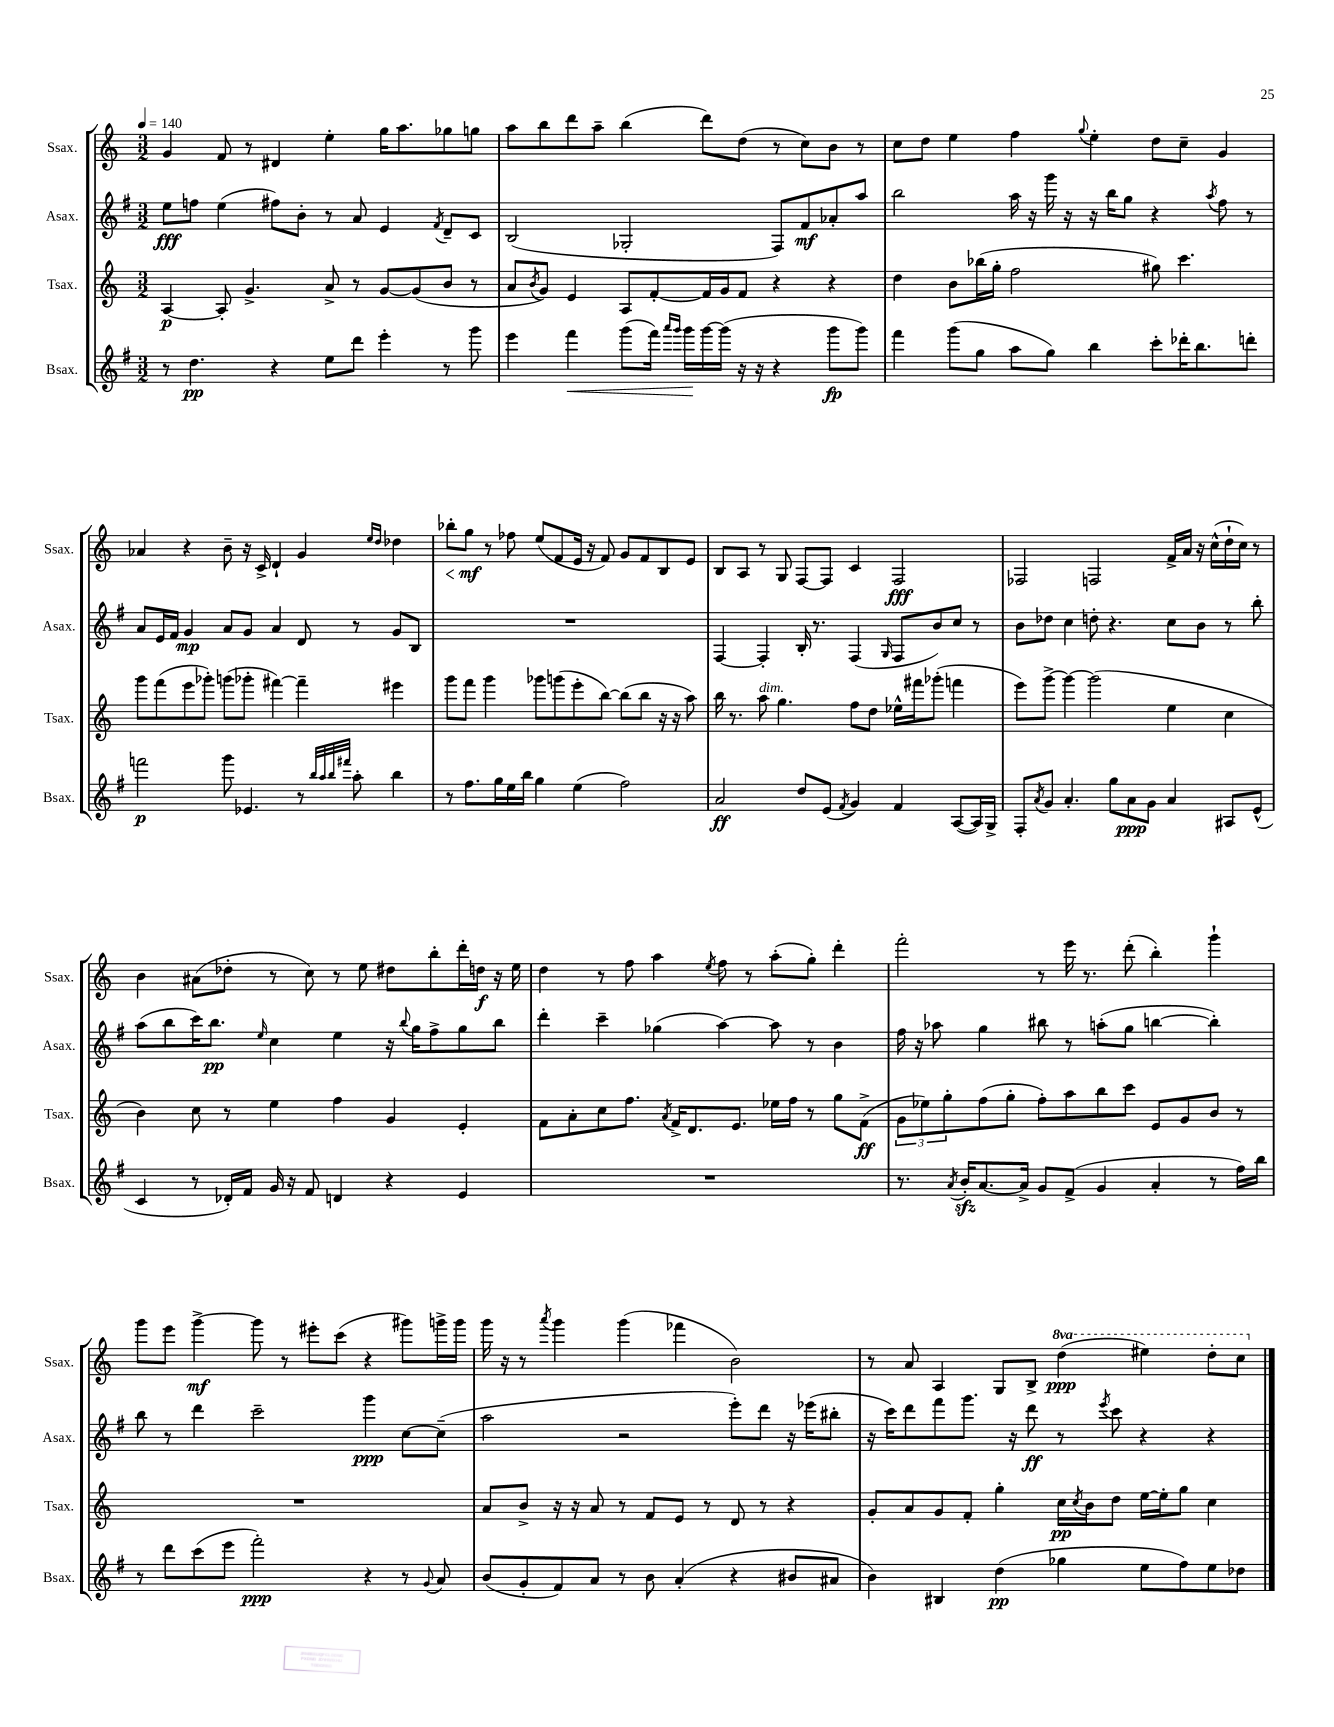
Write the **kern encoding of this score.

**kern	**kern	**kern	**kern
*staff4	*staff3	*staff2	*staff1
*clefG2	*clefG2	*clefG2	*clefG2
*k[f#]	*k[]	*k[f#]	*k[]
*M3/2	*M3/2	*M3/2	*M3/2
*MM140	*MM140	*MM140	*MM140
8r	[4A	8ee	4g
4.dd	.	8ff	.
.	8A']	(4ee	8f
.	4.g^	.	8r
4r	.	8ff#)	4d#
.	.	8b'	.
8ee	8a^	8r	4ee'
8ddd	8r	8a	.
4eee'	[8g	4e	16gg
.	.	.	8.aa
.	(8g]	.	.
.	.	8qf#	.
8r	8b	8d~	8gg-
8ggg	8r	8c	8gg
=	=	=	=
4eee	8a	(2B	8aa
.	8qb	.	.
.	8g)	.	8bb
4fff#	4e	.	8ddd
.	.	.	8aa~
(8ggg	8A	2G-'	(4bb
16fff#)	[8f'	.	.
16qqaaa	.	.	.
16qqggg	.	.	.
16ggg	.	.	.
[16ggg	16f]	.	8ddd)
(16ggg]	16g	.	.
16r	8f	.	(8dd
16r	.	.	.
4r	4r	8F#)	8r
.	.	8f#	8cc)
8ggg	4r	8a-'	8b
8ggg)	.	8aa	8r
=	=	=	=
4fff#	4dd	2bb	8cc
.	.	.	8dd
(8ggg	8b	.	4ee
8gg	(16bb-	.	.
.	16gg'	.	.
8aa	2ff	16aa	4ff
.	.	16r	.
8gg)	.	16ggg	.
.	.	16r	.
.	.	.	8qqgg
4bb	.	16r	4ee'
.	.	16bb	.
.	.	8gg	.
8ccc'	8gg#)	4r	8dd
16ddd-'	4.ccc	.	8cc~
8.bb	.	.	.
.	.	8qaa	.
.	.	8ff#	4g
8ddd'	.	8r	.
=	=	=	=
2fff	8ggg	8a	4a-
.	(8fff	16e	.
.	.	16f#	.
.	8eee	4g	4r
.	8ggg-')	.	.
8ggg	(8ggg	8a	8b~
4.e-	8ggg-'	8g	16r
.	.	.	16c^
.	[4fff#)	4a	4d`
8r	4fff#~]	8d	4g
32qqbb	.	.	.
32qqaa	.	.	.
32qqbb	.	.	.
32qqfff#	.	.	.
8aa'	.	8r	.
.	.	.	16qqee
.	.	.	16qqdd
4bb	4eee#	8g	4dd-
.	.	8B	.
=	=	=	=
8r	8ggg	1.r	8bb-'
8.ff#	8fff	.	8gg
.	4ggg	.	8r
16gg	.	.	.
16ee	.	.	8ff-
16bb	.	.	.
4gg	8ggg-	.	(8ee
.	(8ggg	.	8f
(4ee	8eee'	.	16e
.	.	.	16r
.	[8bb)	.	8f)
2ff#)	(8bb]	.	8g
.	8bb	.	8f
.	16r	.	8B
.	16r	.	.
.	8aa)	.	8e
=	=	=	=
2a	16bb	[4F#	8B
.	8.r	.	.
.	.	.	8A
.	8aa	4F#']	8r
.	4.gg	.	8G
8dd	.	16B'	[8F
.	.	8.r	.
(8e	.	.	8F]
8qf#	.	.	.
4g)	8ff	(4F#	4c
.	8dd	.	.
.	.	16qqG	.
4f#	16ee-^^	8F#	2F
.	16fff#	.	.
.	(8ggg-'	8b)	.
([8A	4fff	8cc	.
16A])	.	8r	.
16G^	.	.	.
=	=	=	=
8F#'	8eee)	8b	2F-
8qa	.	.	.
8g	[8ggg^	8dd-	.
4.a'	4ggg_	4cc	.
.	(2ggg]	8dd'	2F
8gg	.	4.r	.
8a	.	.	.
8g	.	.	.
4a	4ee	8cc	16f^
.	.	.	16a
.	.	8b	16r
.	.	.	(16cc^^
8A#	4cc	8r	16dd`
.	.	.	16cc)
(8e^^	.	8bb'	8r
=	=	=	=
4c	4b)	(8aa	4b
.	.	8bb	.
8r	8cc	16ccc)	(8a#
.	.	8.bb	.
16d-')	8r	.	8dd-'
16f#	.	.	.
.	.	16qqee	.
16g	4ee	4cc	8r
16r	.	.	.
8f#	.	.	8cc)
4d	4ff	4ee	8r
.	.	.	8ee
4r	4g	16r	8dd#
.	.	8qqbb	.
.	.	16gg	.
.	.	8ff#^	8bb'
4e	4e'	8gg	16ddd'
.	.	.	16dd
.	.	8bb	16r
.	.	.	16ee
=	=	=	=
1.r	8f	4ddd'	4dd
.	8a'	.	.
.	8cc	4ccc~	8r
.	8.ff	.	8ff
.	.	(4gg-	4aa
.	8qa	.	.
.	16f^	.	.
.	8.d	.	.
.	.	.	8qee
.	.	[4aa)	8ff
.	8.e	.	.
.	.	.	8r
.	16ee-	8aa]	(8aa'
.	16ff	.	.
.	8r	8r	8gg')
.	8gg	4b	4ddd'
.	(8f^	.	.
=	=	=	=
8.r	12g	16ff#	2fff'
.	.	16r	.
.	12ee-)	.	.
.	.	8aa-	.
.	12gg'	.	.
8qa	.	.	.
16b'	.	.	.
[8.a	(8ff	4gg	.
.	8gg'	.	.
16a^]	.	.	.
8g	8ff')	8bb#	8r
(8f#^	8aa	8r	16eee
.	.	.	8.r
4g	8bb	(8aa'	.
.	8ccc	8gg	(8ddd'
4a'	8e	[4bb	4bb')
.	8g	.	.
8r	8b	4bb'])	4ggg`
16ff#)	8r	.	.
16bb	.	.	.
=	=	=	=
8r	1.r	8bb	8ggg
8ddd	.	8r	8eee
(8ccc	.	4ddd	[4ggg^
8eee	.	.	.
2fff#')	.	2ccc~	8ggg]
.	.	.	8r
.	.	.	8eee#'
.	.	.	(8ccc
4r	.	4ggg	4r
8r	.	[8cc	8ggg#)
8qqg	.	.	.
8a	.	(8cc~]	16ggg^
.	.	.	16ggg
=	=	=	=
(8b	8a	2aa	16ggg
.	.	.	16r
8g'	8b^	.	8r
.	.	.	8qaaa
8f#)	16r	.	4ggg
.	16r	.	.
8a	8a	.	.
8r	8r	2r	(4ggg
8b	8f	.	.
(4a'	8e	.	4fff-
.	8r	.	.
4r	8d	8eee')	2b)
.	8r	8ddd	.
8b#	4r	16r	.
.	.	(16eee-	.
8a#	.	8bb#'	.
=	=	=	=
4b)	8g'	16r	8r
.	.	16ccc)	.
.	8a	8ddd	8a
4B#	8g	8fff#	4A
.	8f'	8.ggg	.
(4dd	4gg'	.	8G
.	.	16r	.
.	.	8ddd	8B^
4gg-	16cc	8r	(4ddd
.	8qcc	.	.
.	16b	.	.
.	.	8qeee	.
.	8dd	8ccc	.
8ee	[16ee	4r	4eee#)
.	16ee']	.	.
8ff#)	8gg	.	.
8ee	4cc	4r	8ddd'
8dd-	.	.	8ccc
==	==	==	==
*-	*-	*-	*-
